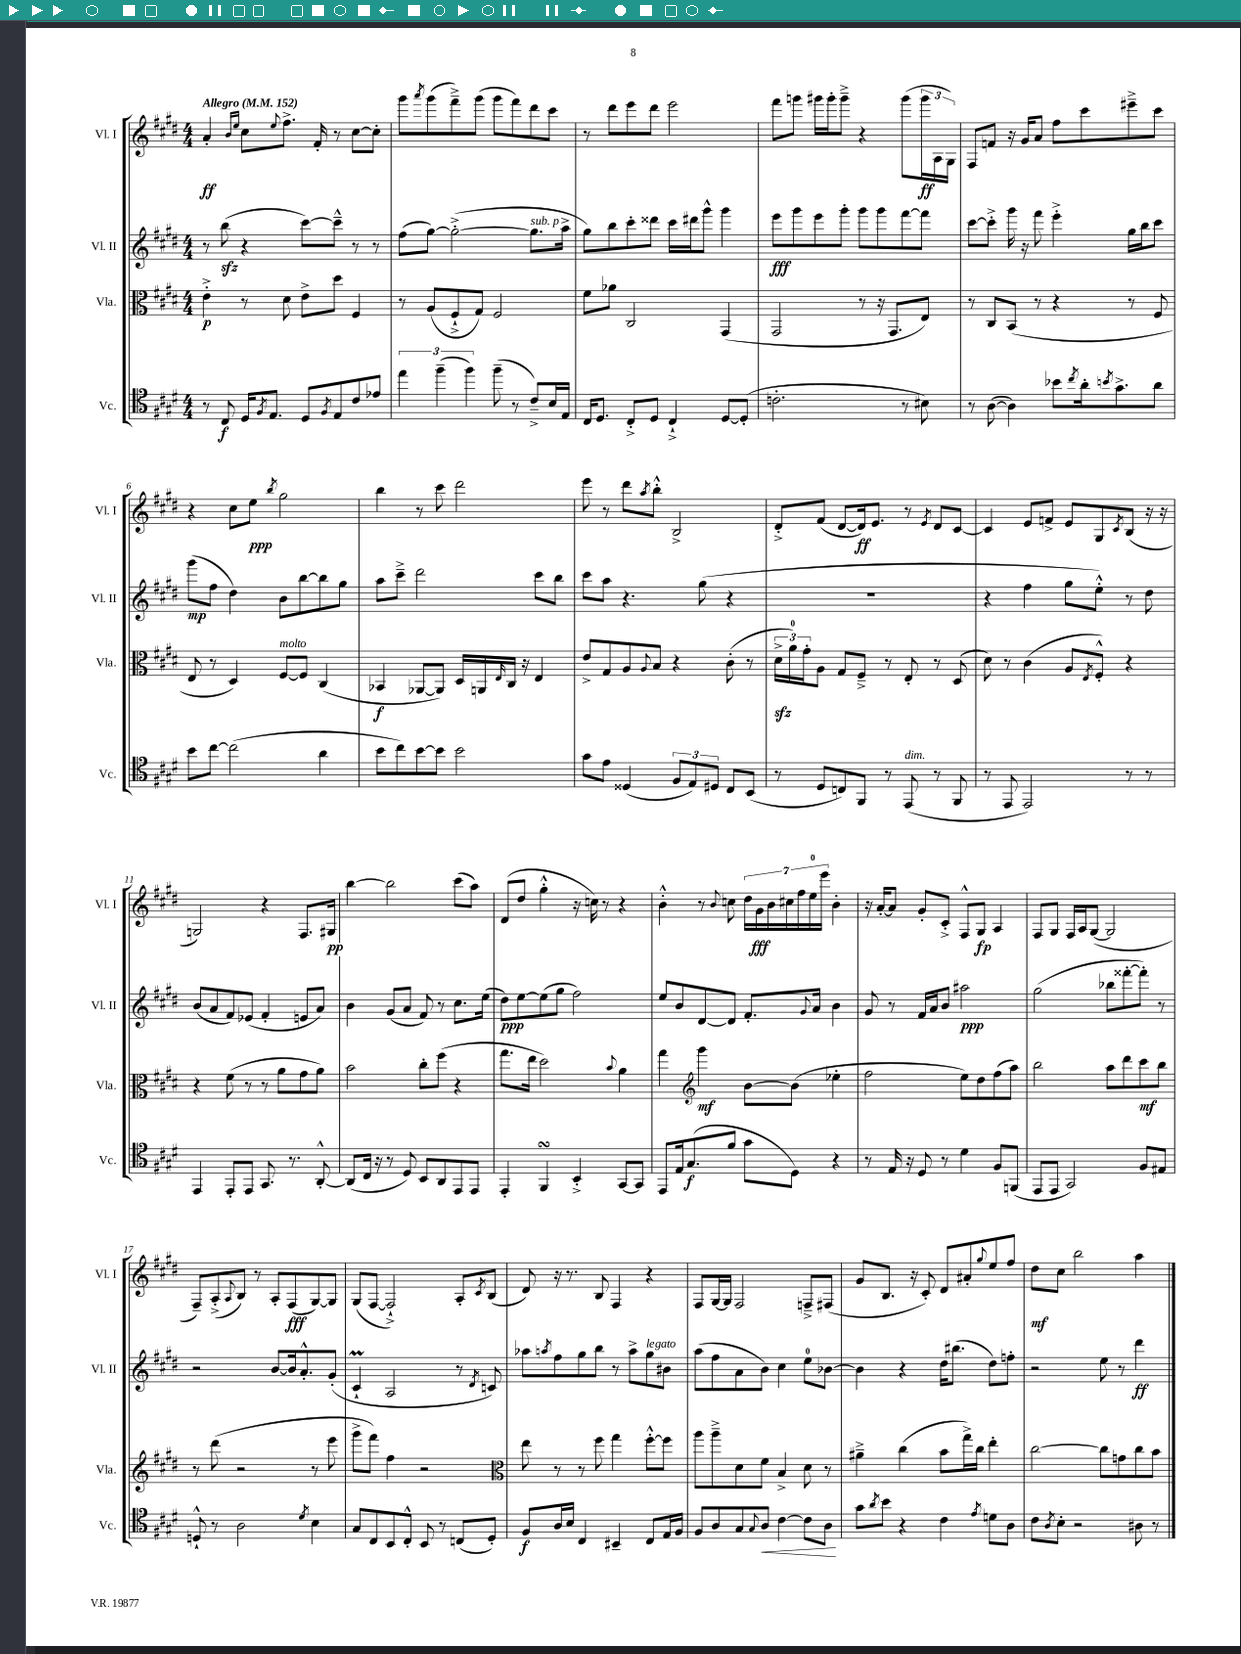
<<
\new StaffGroup <<
\new Staff = "s0" \with { instrumentName = "Vl. I" shortInstrumentName = "Vl. I" } {
    \clef treble \key e \major \numericTimeSignature \time 4/4 \tempo "Allegro" 4 = 152
    a'4-.\ff \grace { b'16 e''16 } cis''8 \appoggiatura { e''8 } fis''8.-> fis'16-. r8 cis''8~ cis''8-. |
    gis'''8 \acciaccatura { a'''8 } gis'''8( fis'''8--->) gis'''8( gis'''8 fis'''8) dis'''8 cis'''8 |
    r8 dis'''8 e'''8 dis'''8 e'''2 |
    fis'''8 g'''8 gis'''16 gis'''16-. gis'''8---> r4 gis'''8( \tuplet 3/2 { gis'''16\ff a16 gis16) } |
    fis8 f'8 r16 gis'16 a'8 fis''8 cis'''8 eis'''8---> cis'''8 |
    r4 cis''8 e''8\ppp \acciaccatura { b''8 } gis''2 |
    b''4 r8 cis'''8 dis'''2 |
    e'''8 r8 dis'''8 \acciaccatura { a''8 } b''8-.-^ b2-> |
    dis'8-.-> fis'8( dis'8~ dis'16\ff) e'8. r8 \acciaccatura { e'8 } dis'8 cis'8~ |
    cis'4 e'8 f'8-> e'8 gis8 \acciaccatura { cis'8 } b8( r16 r16 |
    g2) r4 fis8. gis16\pp |
    b''4~ b''2 cis'''8( a''8) |
    dis'8( dis''8 gis''4-.-^ r16 c''16) r8 r4 |
    b'4-.-^ r8 \appoggiatura { b'8 } c''8 \tuplet 7/4 { dis''16 gis'16\fff b'16 cis''16 fis''16 e''16-0 e'''16 } b'4-. |
    r16 a'16~-. a'8 gis'8-. cis'8-.-> fis8-^ gis8\fp a4 |
    fis8 gis8 fis16 a16 gis8~( gis2 |
    fis8--) a8-.->( \appoggiatura { a8 } b8) r8 a8-. fis8\fff( gis8~) gis8 |
    gis8( fis8~ fis2-!->) a8-. \acciaccatura { cis'8 } b8( |
    dis'8) r16 r8. b8 fis4 r4 |
    fis8 gis16~ gis16 fis2 f8---> fis8( |
    gis'8 b8. r16 cis'8-.) dis'8 ais'8-. \appoggiatura { gis''8 } e''8 fis''8 |
    dis''8\mf cis''8 b''2 a''4 \bar "|." |
}
\new Staff = "s1" \with { instrumentName = "Vl. II" shortInstrumentName = "Vl. II" } {
    \clef treble \key e \major \numericTimeSignature \time 4/4
    r8 b''8\sfz( r4 cis'''8~) cis'''8---^ r8 r8 |
    fis''8( gis''8~) gis''2~-.->( gis''8.^\markup { \italic "sub. p" } a''16-> |
    gis''8) b''8 cis'''8-. disis'''8 cis'''16 dis'''16 gis'''8-^ gis'''4 |
    e'''8\fff gis'''8 e'''8 gis'''8-. gis'''8 gis'''8 fis'''8~ fis'''8 |
    cis'''8~ cis'''8-.-> gis'''16 r16 fis'''8 e'''4-.-> gis''16 b''16 cis'''8 |
    gis'''8\mp( fis''8 dis''4) b'8 b''8~ b''8 gis''8 |
    a''8 cis'''8---> dis'''2 cis'''8 b''8 |
    cis'''8 a''8 r4. gis''8( r4 |
    R1 |
    r4 fis''4 gis''8 e''8-.-^) r8 dis''8 |
    b'8( a'8 fis'8) ees'8( fis'4-. e'8 a'8) |
    b'4 gis'8( a'8 fis'8) r8 cis''8. e''16( |
    dis''8\ppp) e''8~ e''8( gis''8 fis''2) |
    e''8 b'8 dis'8~ dis'8 fis'8.-. \appoggiatura { gis'8 } a'16 b'4 |
    gis'8 r8 fis'16 a'16 b'8 ais''2\ppp |
    gis''2( bes''8 fisis'''8~-. fisis'''8-.) r8 |
    r2 b'8~ b'16 a'8.-.-^ gis'8-.( |
    cis'4-!\prall a2 r8 \acciaccatura { dis'8 } c'8) |
    aes''8 \acciaccatura { a''8 } fis''8 gis''8 b''8 r8 a''8-> gis''8^\markup { \italic "legato" } bis'8 |
    a''8( fis''8 a'8 b'8) cis''4 e''8-0 bes'8~ |
    bes'4 r4 dis''16 bis''8.( dis''8) f''8-. |
    r2 e''8 r8 dis'''4\ff \bar "|." |
}
\new Staff = "s2" \with { instrumentName = "Vla." shortInstrumentName = "Vla." } {
    \clef alto \key e \major \numericTimeSignature \time 4/4
    e'4-.->\p r8 dis'8 e'8-> dis''8 fis4 |
    r8 a8( fis8-!-> gis8) fis2 |
    fis'8 aes'8 cis2 gis,4( |
    gis,2 r8 r16 gis,8. e8) |
    r8 cis8 b,8( r8 r4 r8 fis8 |
    e8 r8 dis4) fis8~^\markup { \italic "molto" } fis8 cis4( |
    bes,4\f aes,8~ aes,8) dis16 a,16 \grace { e16 } cis16 r16 e4 |
    e'8-> gis8 a8 \appoggiatura { a8 } b8 r4 cis'8-.( r8 |
    \tuplet 3/2 { dis'16->\sfz a'16-0) gis'16-. } a8 gis8 fis8---> r8 e8-. r8 dis8( |
    dis'8) r8 cis'4( a8 \acciaccatura { e8 } fis8-.-^) r4 |
    r4 fis'8( r8 r8 a'8 gis'8 a'8) |
    b'2 cis''8-. fis''8( r4 |
    gis''8. e''16 dis''2) \appoggiatura { b'8 } a'4 |
    gis''4 \clef treble gis'''4\mf b'8~ b'8( ees''4-. |
    fis''2 e''8) dis''8 fis''8( a''8) |
    b''2 a''8 dis'''8 cis'''8\mf b''8 |
    r8 dis'''8( r2 r8 e'''8 |
    gis'''8-> fis'''8) fis''4 r2 |
    \clef alto e''8 r8 r8 fis''8 gis''4 fis''8~-.-^ fis''8 |
    a''8 a''8---> dis'8 fis'8 b4-> dis'8 r8 |
    ais'4---> cis''4( b'8 gis''16->) cis''16 e''4-. |
    cis''2~ cis''8 g'8 cis''8 b'8 \bar "|." |
}
\new Staff = "s3" \with { instrumentName = "Vc." shortInstrumentName = "Vc." } {
    \clef tenor \key e \major \numericTimeSignature \time 4/4
    r8 cis8\f dis16 \acciaccatura { fis8 } e8. dis8 \acciaccatura { fis8 } e8 cis'8 ees'8 |
    \tuplet 3/2 { e''4 fis''4--( fis''4) } fis''8--( r8 cis'8--->) b16 e16 |
    cis16 dis8. cis8-.-> dis8 cis4-!-> dis8~ dis8-.( |
    c'2.-. r8 bis8) |
    r8 a8~( a4) bes'8 \acciaccatura { cis''8 } a'16-. \acciaccatura { b'8 } gis'8.-> a'8 |
    b'8 cis''8~ cis''2( a'4 |
    b'8 cis''8) b'8~ b'8 b'2 |
    gis'8 e'8 disis4( \tuplet 3/2 { fis8 e8) dis8 } cis8 b,8( |
    r8 dis8 c8) fis,8 r8 e,8^\markup { \italic "dim." }( r8 fis,8 |
    r8 e,8 e,2) r8 r8 |
    e,4 e,8-. e,8 gis,8. r8. a,8~-.-^ |
    a,8( cis16 r16 r8 dis8) b,8 a,8 e,8 e,8 |
    e,4-. fis,4\turn b,4-.-> gis,8~ gis,8 |
    e,8 e16 gis8.\f( fis'8 gis'8 dis8) r4 |
    r8 e16 r16 dis8 r8 dis'4 fis8 f,8( |
    e,8 e,8 gis,2) fis8 eis8 |
    d8-!-^ r8 a2 \acciaccatura { dis'8 } b4 |
    gis8 cis8 b,8 cis8-.-^ b,8 r8 c8( dis8-.) |
    fis8\f a16 b16 cis4 bis,4-- cis8 e16 fis16 |
    fis8 a8 gis8 \appoggiatura { gis8 } a8\< cis'4~ cis'8 a8\! |
    gis'8 \acciaccatura { a'8 } b'8 r4 cis'4 \acciaccatura { e'8 } d'8 a8 |
    cis'8 \acciaccatura { a8 } b8-. r2 ais8 r8 \bar "|." |
}
>>
>>
